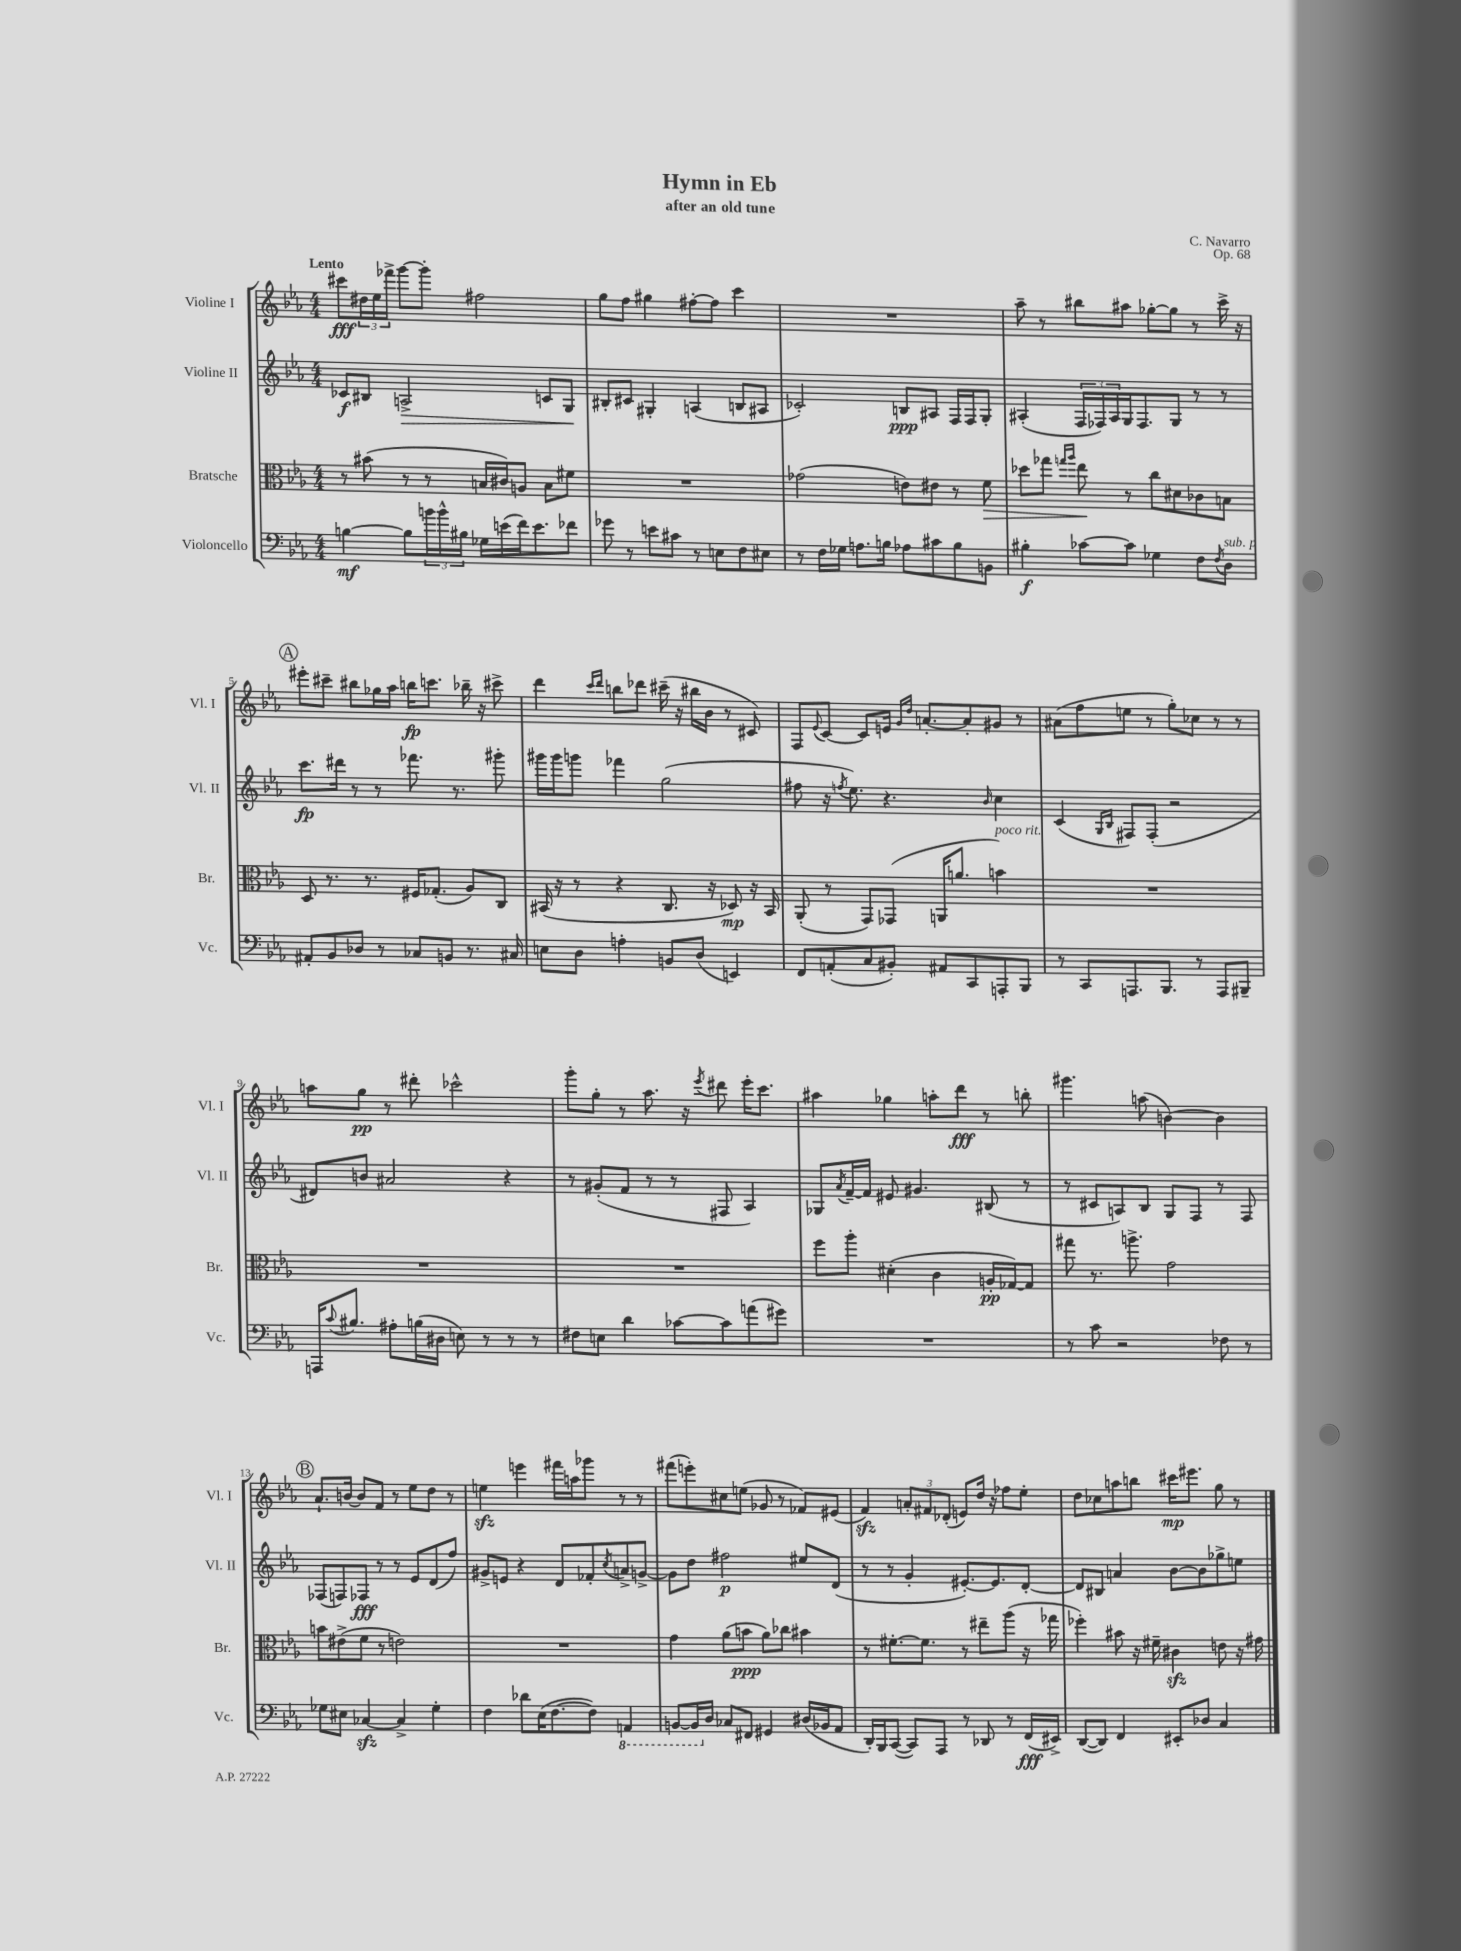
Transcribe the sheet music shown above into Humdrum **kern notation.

**kern	**kern	**kern	**kern
*staff4	*staff3	*staff2	*staff1
*clefF4	*clefC3	*clefG2	*clefG2
*k[b-e-a-]	*k[b-e-a-]	*k[b-e-a-]	*k[b-e-a-]
*M4/4	*M4/4	*M4/4	*M4/4
[4B	8r	8c-	8ccc#
.	(8b#	8B#	24dd#
.	.	.	24ee-
.	.	.	24fff-^
8B]	8r	2A^	[8ggg
24b	8r	.	8ggg']
24b^^	.	.	.
24B#	.	.	.
16G-	16B	.	2ff#
(16e	16c#)	.	.
16f)	8A	.	.
8.e	.	.	.
.	8B	8c	.
8f-	8f#	8G	.
=	=	=	=
8g-	1r	8B#'	8gg
8r	.	8c#	8ff
8e	.	4G#'	4gg#
8c#	.	.	.
8r	.	(4A	[8ff#'
8E	.	.	8ff#]
8F	.	8B	4ccc
8E#	.	8A#	.
=	=	=	=
8r	(2g-	2c-')	1r
16F	.	.	.
16G-	.	.	.
8.A	.	.	.
16B	.	.	.
8A-	8e)	8B	.
8c#	8e#	8A#	.
8B	8r	16F	.
.	.	16F	.
8BB	8f	8G'	.
=	=	=	=
4B#'	8dd-	(4A#'	8aa-~
.	8gg-	.	8r
.	16qqgg	.	.
.	16qqaa-	.	.
[8c-	8ee-	24F	8bb#
.	.	24F-)	.
.	.	24A#	.
8c-]	8r	16G	8aa#
.	.	8.F-	.
4G-	8cc	.	[8gg-'
.	8d#	8G	8gg-]
8F	8c-	8r	8r
8qF	.	.	.
8D	8B	8r	16ccc^
.	.	.	16r
=	=	=	=
8AA#'	8D	8.ccc	8eee#'
8BB-	8.r	.	8ccc#~
.	.	16ddd#	.
8D-	.	8r	8bb#
.	8.r	.	.
8r	.	8r	16gg-
.	.	.	16aa-
8C-	16F#	8.fff-	16bb
.	(8.G-'	.	8.ccc
8BB	.	.	.
.	.	8.r	.
8.r	8A-)	.	16bb-~
.	.	.	16r
.	8C	8ggg#'	8ccc#^
16C#	.	.	.
=	=	=	=
8E	(16BB#	16ggg#	4ddd
.	16r	16ggg#	.
8D	8r	8ggg	.
.	.	.	16qqccc
.	.	.	16qqddd
4A'	4r	4fff-	8bb
.	.	.	8ddd-
8BB	8.C	(2gg	(16ccc#~
.	.	.	16r
(8D	.	.	16bb#
.	16r	.	16b-
4EE)	8D-)	.	8r
.	16r	.	8c#)
.	16BB#	.	.
=	=	=	=
8FF	(8AA-'	8ff#	8F
.	.	.	8qqe-
(8AA'	8r	16r	[8c
.	.	8qff	.
.	.	8.ee-)	.
8C	8GG)	.	8c]
8BB#')	(8GG-	4.r	16e
.	.	.	16qqg
.	.	.	16qqdd
.	.	.	[8.a'
8AA#	16AA	.	.
.	8.a	.	.
8CC	.	.	8a']
.	.	16qqb-	.
8AAA'	4b)	4cc	8g#
8BBB-	.	.	8r
=	=	=	=
8r	1r	(4c	(8a#
8CC	.	.	8ff
.	.	16qqG	.
.	.	16qqB-	.
8.AAA	.	8F#)	8ee
.	.	(8F#'	8r
8.BBB-	.	.	.
.	.	2r	8gg')
8r	.	.	8cc-
8AAA	.	.	8r
8BBB#~	.	.	8r
=	=	=	=
16AAA	1r	8d#)	8aa
8qqc	.	.	.
8.B#	.	.	.
.	.	8b	8gg
8A#'	.	2a#	8r
(16B	.	.	8ddd#'
16D#	.	.	.
8E)	.	.	2ccc-^^
8r	.	.	.
8r	.	4r	.
8r	.	.	.
=	=	=	=
8F#	1r	8r	8ggg'
8E	.	(8g#'	8gg'
4d	.	8f	8r
.	.	8r	8.aa-
[8c-	.	8r	.
.	.	.	16r
.	.	.	8qeee-
8c-]	.	8F#	8ddd#
(8a	.	4A-)	16eee-'
.	.	.	8.ccc
8g#)	.	.	.
=	=	=	=
1r	8ff	8G-	4aa#
.	.	8qa-	.
.	8aa-'	[16f~	.
.	.	16f]	.
.	(4d#'	8e#	4gg-
.	.	4.g#	.
.	4c	.	8aa'
.	.	.	8ddd
.	16A'	(8B#	8r
.	[16G-)	.	.
.	8G-]	8r	8bb'
=	=	=	=
8r	8gg#	8r	4.ggg#
8c	8.r	8c#	.
2r	.	8A)	.
.	8.aa^	.	.
.	.	8B-	(8aa
.	2g	8G	[4b)
.	.	8F	.
8F-	.	8r	4b]
8r	.	8F	.
=	=	=	=
8G-	8b	(8F-	8.a-`
8E#	(8e#^	8F)	.
.	.	.	[16b
[4C-	8f	8F-	8b]
.	8r	8r	8f
4C-^]	2e)	8r	8r
.	.	8e-	8ee-
4G-'	.	(8d	8dd
.	.	8ff)	8r
=	=	=	=
4F	1r	8g#^	4ee
.	.	8e	.
8d-	.	4r	4eee
(16E-	.	.	.
[8.F	.	.	.
.	.	8d	16fff#
.	.	.	16aa
8F])	.	8f-'	8ggg-
.	.	8qcc	.
4AAA	.	8a^	8r
.	.	[8g^	8r
=	=	=	=
[8BBB	4g	8g]	(8fff#
16BBB]	.	8dd	8eee')
16D	.	.	.
8C-	(8a-	2ff#	8cc#
8FF#	8b	.	(8ee
4GG#	8a-)	.	8g-
.	8cc-	.	8r
(16D#	4b#	8ee#	8f-)
16BB-	.	.	.
8AA-	.	(8d	(8e#
=	=	=	=
16DD')	8r	8r	4f)
16BBB-	.	.	.
([8CC	[8.f#'	8r	.
8CC])	.	4g'	12a'
.	8.f#]	.	.
.	.	.	12f#
8AAA-	.	.	.
.	.	.	(12d-'
8r	8r	[8.e#')	8e)
8DD-	8ee#~	.	16dd
.	.	8.e#]	16r
8r	(8aa-	.	8ff-
(16FF	16r	[8d'	8ee-'
16EE#^)	16gg-	.	.
=	=	=	=
([8DD	4ff-')	8d]	8dd
8DD])	.	8B#	8cc-
4FF	8b#	4a	8aa
.	16r	.	8bb
.	16f#~	.	.
8EE#'	4c#	[8b-	16ccc#
.	.	.	8.eee#
8D-	.	8b-]	.
4C	8e	8gg-^	8gg
.	16r	8ee	8r
.	16g#	.	.
==	==	==	==
*-	*-	*-	*-
